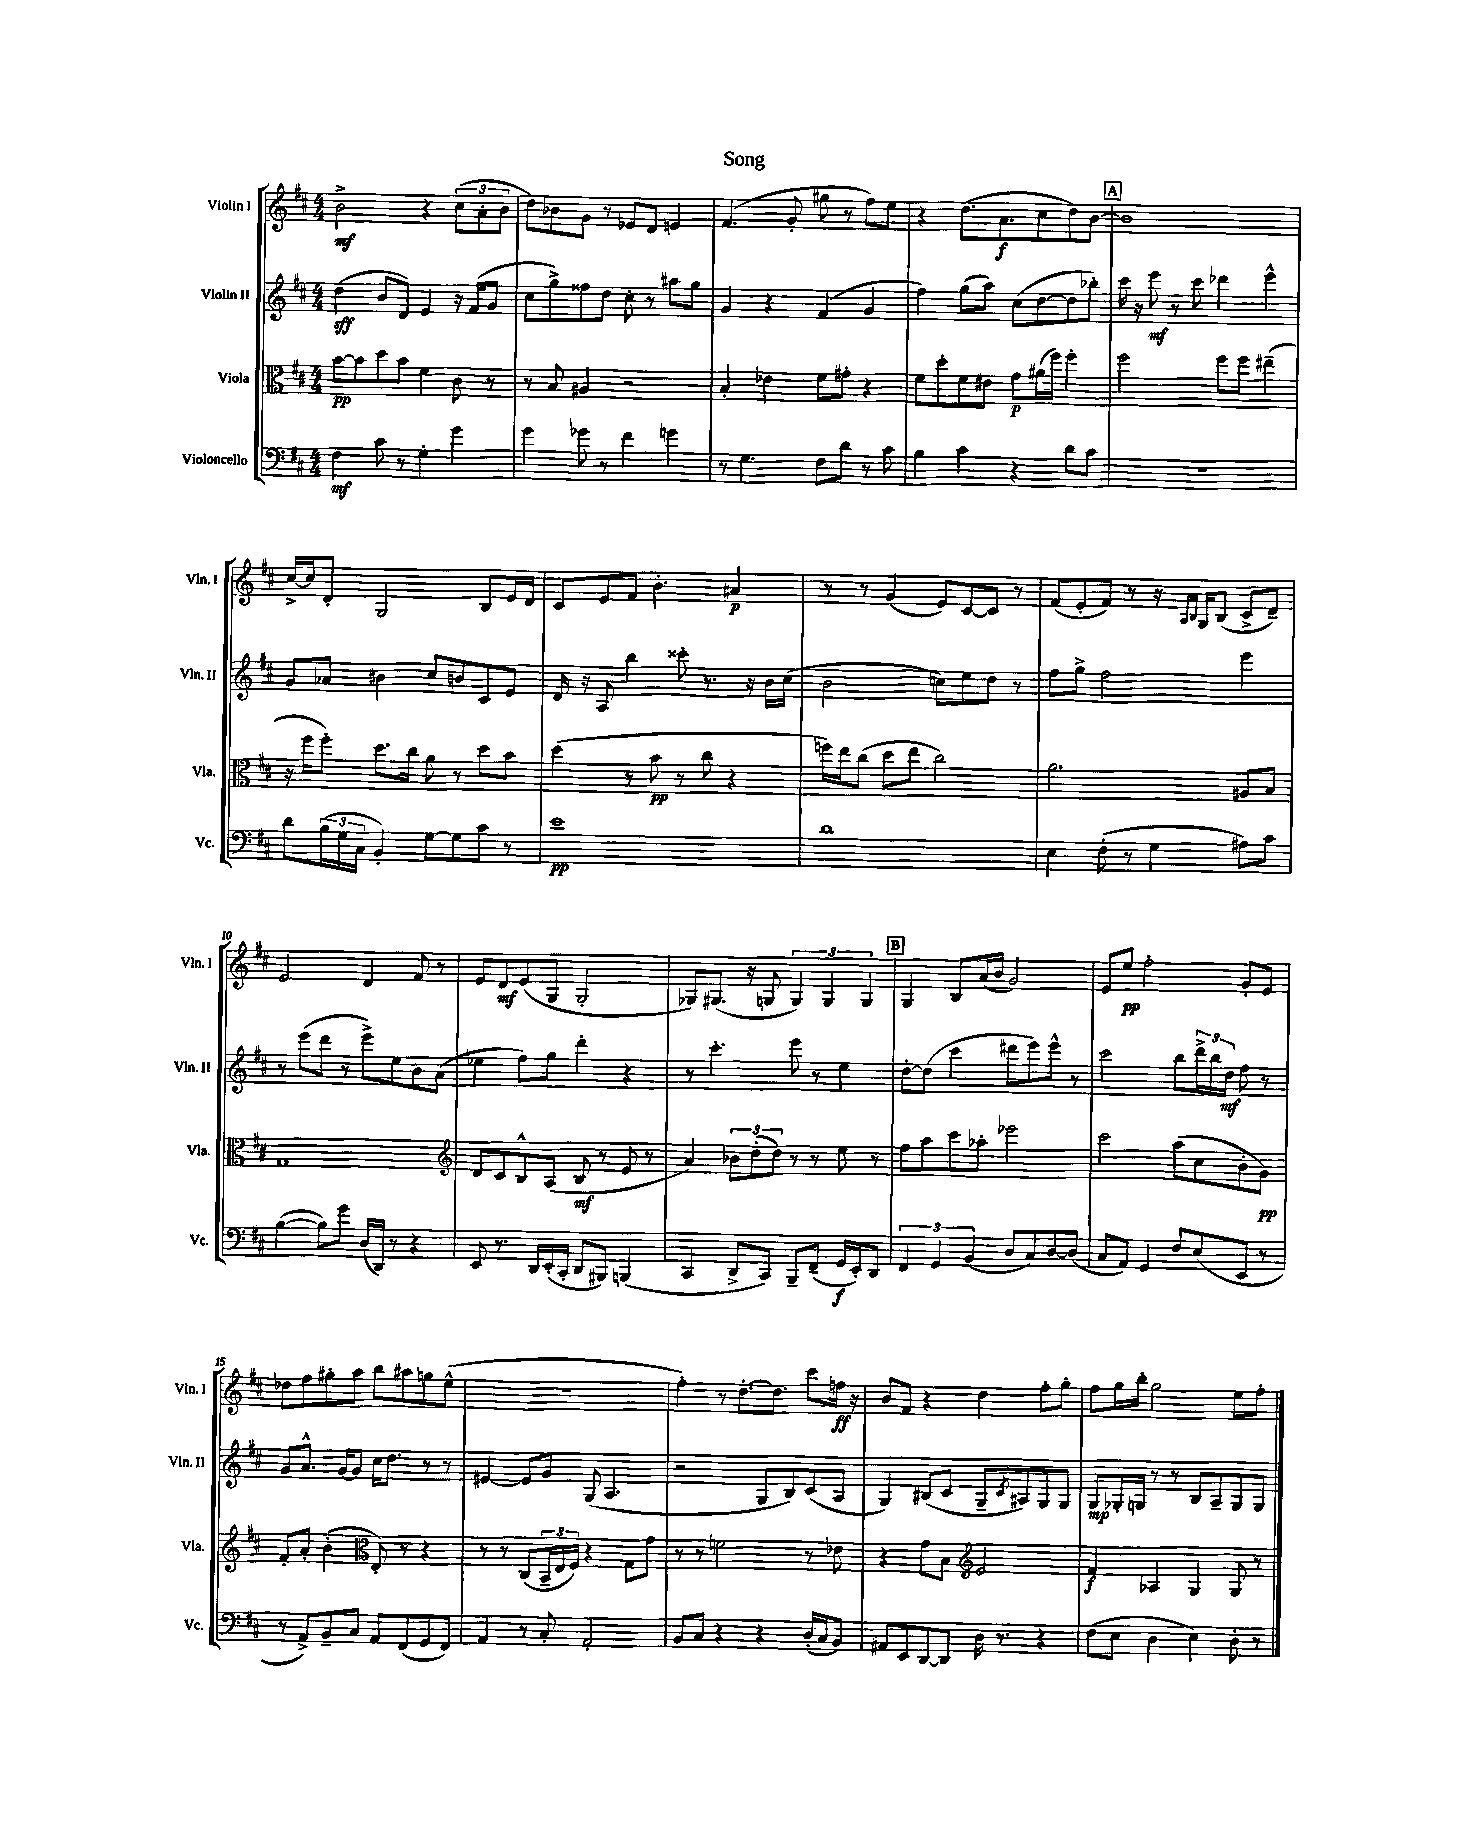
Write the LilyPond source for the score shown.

\header { title = "Song" }
<<
\new StaffGroup <<
\new Staff = "s0" \with { instrumentName = "Violin I" shortInstrumentName = "Vln. I" } {
    \clef treble \key d \major \numericTimeSignature \time 4/4
    b'2->\mf r4 \tuplet 3/2 { cis''8( a'8-. b'8 } |
    d''8) bes'8 g'8 r8 ees'8 d'8 e'4 |
    fis'4.( g'8-. gis''8 r8 fis''8) e''8 |
    r4 d''8.( a'8.\f cis''8 d''8) b'8~ |
    \mark \markup { \box "A" } b'1 |
    cis''16~-> cis''16 d'8-. g2 b8 e'16 d'16 |
    cis'8 e'8 fis'8 b'4.-. ais'4\p |
    r8 r8 g'4( e'8) cis'8~ cis'8 r8 |
    fis'8( e'8-. fis'8) r8 r16 \grace { a16 b16 } g16 b8( cis'8-> d'8--) |
    e'2 d'4 fis'8 r8 |
    e'8 d'8\mf e'8( g8 g2-. |
    ges8) gis8.( r16 g8 \tuplet 3/2 { g4) g4 g4 } |
    \mark \markup { \box "B" } g4 b8 a'16( b'16 g'2) |
    e'8 e''8\pp fis''2-. g'8-. e'8 |
    des''8 fis''8 gis''8-. a''8 b''8 ais''8 g''8 e''8-^( |
    R1 |
    fis''4-.) r8 d''8.~-. d''8. cis'''8 f''16\ff r16 |
    b'8 fis'8 r4 d''4 fis''8-. g''8-. |
    fis''8 g''16 b''16-. g''2 e''8 fis''8-. \bar "|." |
}
\new Staff = "s1" \with { instrumentName = "Violin II" shortInstrumentName = "Vln. II" } {
    \clef treble \key d \major \numericTimeSignature \time 4/4
    d''4\sff( b'8 d'8) e'4 r16 fis'16( g'8 |
    cis''8 g''8->) fisis''8 d''8 cis''8-. r8 ais''8 g''8 |
    g'4 r4 fis'4( g'4 |
    fis''4) g''8( a''8) cis''8( d''8~ d''8 bes''8-.) |
    \mark \markup { \box "A" } cis'''16 r16 e'''8\mf r8 cis'''8 des'''4 e'''4-^ |
    g'8 aes'8 bis'4 cis''8 b'8 cis'8 e'8 |
    d'16 r16 a8 b''4 cisis'''8-. r8. r16 b'16 cis''16( |
    b'2 c''8) e''8 d''8 r8 |
    fis''8 g''8-> fis''2 e'''4 |
    r8 e'''8( d'''8 r8 e'''8->) e''8 b'8 a'8( |
    ees''4 fis''8) g''8 d'''4-. r4 |
    r8 cis'''4.-. e'''8 r8 e''4 |
    \mark \markup { \box "B" } d''8~-. d''8( cis'''4 dis'''8 e'''8) e'''8-^ r8 |
    cis'''2 b''8 \tuplet 3/2 { d'''16-> b''16 d''16\mf } fis''8 r8 |
    g'8 a'8.-^ g'16~ g'8 cis''16 d''8. r8 r8 |
    eis'4~ eis'8 g'8 g8( a4. |
    r2 g8 b8) cis'8( a8 |
    g4) bis8( cis'8 g8-- \acciaccatura { cis'8 } ais8) g8 g8 |
    g8\mp ges16-. g16 r8 r8 b8 a8-- g8 g8 \bar "|." |
}
\new Staff = "s2" \with { instrumentName = "Viola" shortInstrumentName = "Vla." } {
    \clef alto \key d \major \numericTimeSignature \time 4/4
    b'8~\pp b'8 d''8 b'8 fis'4 cis'8 r8 |
    r8 b8 ais4 r2 |
    b4-. ees'4 fis'8 gis'8-. r4 |
    fis'8 d''8-. fis'8 eis'8 g'8\p ais'16( fis''16) fis''4-. |
    \mark \markup { \box "A" } fis''2 fis''8 fis''8 eis''4--( |
    r16 fis''16 fis''8-.) d''8. cis''16 a'8 r8 d''8 b'8 |
    d''4( r8 b'8\pp r8 cis''8 r4 |
    f''16) e''16 cis''8( d''8 e''8 cis''2) |
    a'2. ais8 b8 |
    g1 |
    \clef treble d'8 cis'8 b8-^ a8( b8\mf r8 e'8 r8 |
    a'4) \tuplet 3/2 { bes'8 d''8-.( d''8) } r8 r8 e''8 r8 |
    \mark \markup { \box "B" } fis''8 a''8 cis'''8 aes''8-. ees'''2 |
    cis'''2 a''8( cis''8 b'8-. g'8\pp) |
    fis'8-. a'8-. b'4-.( \clef alto e8-.) r8 r4 |
    r8 r8 cis8( \tuplet 3/2 { b,16-- e16 fis16) } r4 g8 g'8 |
    r8 r8 f'2 r8 ees'8 |
    r4 g'8 b8 \clef treble e'2 |
    fis'4\f aes4 g4 g8 r8 \bar "|." |
}
\new Staff = "s3" \with { instrumentName = "Violoncello" shortInstrumentName = "Vc." } {
    \clef bass \key d \major \numericTimeSignature \time 4/4
    fis4\mf cis'8 r8 g4-. g'4 |
    g'4 ges'8 r8 fis'4 g'4 |
    r8 g4. fis8 d'8 r8 cis'8 |
    b4 cis'4 r4 d'8 cis'8 |
    \mark \markup { \box "A" } R1 |
    d'8 \tuplet 3/2 { b16( g16 cis16 } b,4-.) g8~ g8 cis'8 r8 |
    e'1\pp |
    d'1 |
    e4 fis8-.( r8 g4 ais8) cis'8 |
    b4~( b8) g'8 d16( d,16) r8 r4 |
    e,8 r8. d,16 e,16-.( cis,16-. d,8 bis,,8) b,,4( |
    cis,4 d,8-> cis,8) b,,8-- fis,8--( g,16\f e,16-.) d,8 |
    \mark \markup { \box "B" } \tuplet 3/2 { fis,4 g,4 b,4( } d8 cis8) d8~ d8( |
    cis8 a,8) g,4 fis8 e8( e,8 r8 |
    r8 a,8->) b,8-- cis8 a,8 fis,8( g,8 fis,8) |
    a,4 r8 cis8-. a,2-. |
    b,8 cis8 r4 r4 d16-.( cis16 b,8) |
    ais,8 e,8 d,8~ d,8 d16 r8. r4 |
    fis8( e8 d4 e4) d8-. r8 \bar "|." |
}
>>
>>
\layout { \context { \Score \override BarNumber.break-visibility = ##(#f #t #t) barNumberVisibility = #(every-nth-bar-number-visible 5) } }
